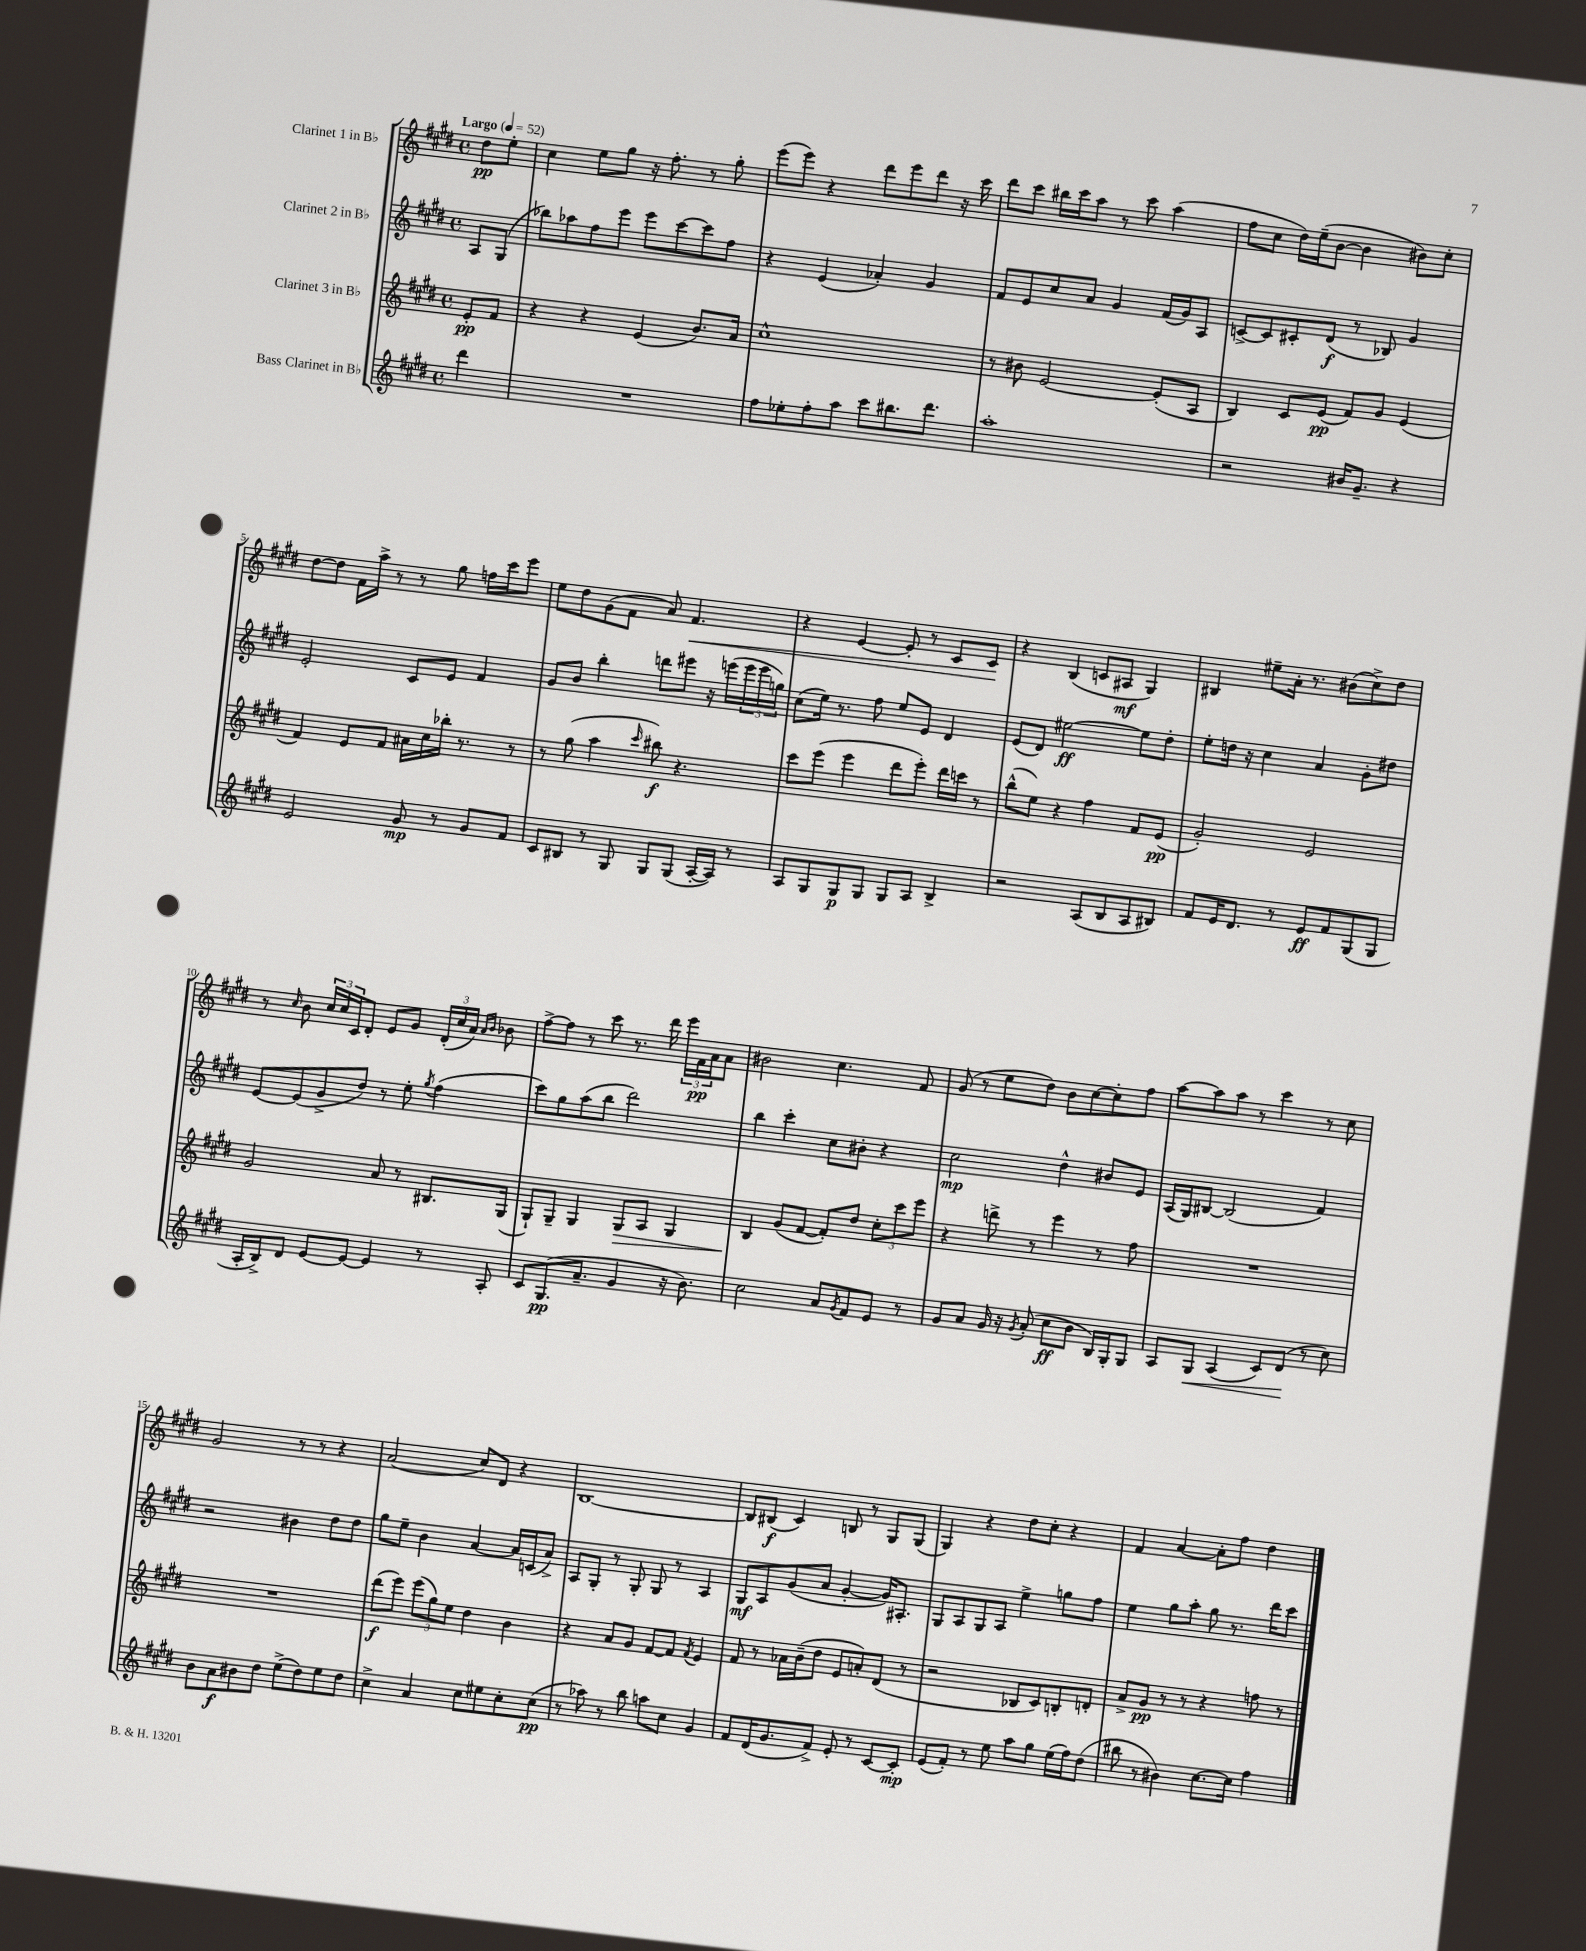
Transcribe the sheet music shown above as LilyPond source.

<<
\new StaffGroup <<
\new Staff = "s0" \with { instrumentName = "Clarinet 1 in Bb" } {
    \clef treble \key e \major \defaultTimeSignature \time 4/4 \partial 4 \tempo "Largo" 4 = 52
    dis''8\pp e''8-. |
    cis''4 e''8 gis''8 r16 fis''8.-. r8 gis''8-. |
    e'''8( e'''8) r4 dis'''8 e'''8 dis'''8 r16 cis'''16 |
    dis'''8 cis'''8 bis''16 cis'''16 a''8 r8 cis'''8 a''4( |
    fis''8 cis''8 dis''16) e''16--( b'8~ b'4 bis'8) cis''8-. |
    dis''8~ dis''8 fis'16 a''16-> r8 r8 gis''8 f''16 cis'''16 e'''8 |
    e''8 dis''8 gis'8( fis'8 a'8) fis'4.\< |
    r4 e'4~ e'8-. r8 cis'8 cis'8\! |
    r4 b4( c'8 ais8\mf gis4) |
    bis4 eis''8-- a'16-. r8. bis'8( cis''8->) dis''8 |
    r8 \grace { cis''16 } b'8 \tuplet 3/2 { cis''16 cis''16 cis'16 } dis'8-. e'8 gis'8 \tuplet 3/2 { dis'16-.( cis''16 a'16) } \grace { a'16 b'16 } bes'8 |
    fis''8~-> fis''8 r8 cis'''8 r8. dis'''16 \tuplet 3/2 { e'''16 fis'16\pp a'16 } a'8 |
    bis'2 cis''4. fis'8 |
    gis'8( r8 e''8 dis''8) b'8 cis''8~ cis''8-. fis''8 |
    a''8~ a''8 a''8 r8 cis'''4 r8 cis''8 |
    gis'2 r8 r8 r4 |
    a'2( cis''8) dis'8 r4 |
    b1~ |
    b8 bis8\f( cis'4) b8 r8 gis8 gis8( |
    gis4) r4 dis''8 cis''8-. r4 |
    fis'4 a'4~ a'8-. fis''8 dis''4 \bar "|." |
}
\new Staff = "s1" \with { instrumentName = "Clarinet 2 in Bb" } {
    \clef treble \key e \major \defaultTimeSignature \time 4/4 \partial 4
    a8 gis8( |
    bes''8) aes''8 fis''8 e'''8 e'''8 cis'''8~ cis'''8 fis''8 |
    r4 e'4( aes'4-.) gis'4 |
    fis'8 e'8 cis''8 a'8 gis'4 fis'16( gis'16) a8 |
    c'8~-> c'8 cis'8-. dis'8\f( r8 bes8) gis'4 |
    e'2-. cis'8 e'8 fis'4 |
    gis'8 b'8 b''4-. d'''8 eis'''8 r16 e'''16( \tuplet 3/2 { e'''16 e'''16 g''16) } |
    cis''8( e''16) r8. fis''8 e''8 e'8 dis'4 |
    e'8( dis'8) eis''2~\ff eis''8 dis''8-. |
    e''8-. d''16 r16 cis''4 a'4 gis'8-. dis''8 |
    e'8~ e'8( gis'8-> dis''8) r8 e''8-. \acciaccatura { gis''8 } fis''4( |
    cis'''8) gis''8 a''8( b''8 dis'''2) |
    b''4 cis'''4-. cis''8 bis'8-. r4 |
    cis''2\mp dis''4-^ bis'8 e'8 |
    a16( gis16) bis8~ bis2( fis'4) |
    r2 bis'4 dis''8 dis''8 |
    gis''8 e''8-- b'4 a'4~ a'16 c'16( a'8->) |
    a8 gis8-. r8 gis8-. gis8 r8 a4 |
    gis8\mf a8 gis'8( a'8 gis'4~-. gis'16) ais8.-. |
    gis8 a8 gis8 a8 e''4-> g''8 fis''8 |
    e''4 gis''8 a''8-. gis''8 r8. dis'''16 cis'''8 \bar "|." |
}
\new Staff = "s2" \with { instrumentName = "Clarinet 3 in Bb" } {
    \clef treble \key e \major \defaultTimeSignature \time 4/4 \partial 4
    e'8-.\pp fis'8 |
    r4 r4 e'4( b'8.) a'16 |
    cis''1-^ |
    r8 bis'8 e'2~ e'8-.( a8 |
    b4) cis'8 e'8\pp( fis'8) gis'8 e'4( |
    fis'4) e'8 fis'8 ais'16 cis''16 bes''16-. r8. r8 |
    r8 gis''8( a''4 \grace { cis'''16 } bis''8\f) r4. |
    cis'''8 e'''8( e'''4 dis'''8 e'''8-.) dis'''16 c'''16 r8 |
    b''8-^( e''8) r4 fis''4 fis'8 e'8\pp( |
    gis'2-.) e'2 |
    gis'2 a'8 r8 bis8. gis16( |
    gis8-!) gis8-- gis4 gis8\> a8 gis4 |
    b4\! gis'8( fis'8~ fis'8-.) dis''8 \tuplet 3/2 { cis''8-. cis'''8 e'''8 } |
    r4 d'''8-> r8 e'''4 r8 fis''8 |
    R1 |
    R1 |
    dis'''8\f( e'''8) \tuplet 3/2 { e'''8( gis''8) e''8 } dis''4 b'4 |
    r4 a'8 gis'8 fis'8~ fis'8 \acciaccatura { fis'8 } e'4 |
    fis'8 r8 aes'16 b'16--( dis''8 e'8 a'8-.) dis'8( r8 |
    r2 bes8 cis'8) b8-. d'8-. |
    a'8-> gis'8\pp r8 r8 r4 f''8 r8 \bar "|." |
}
\new Staff = "s3" \with { instrumentName = "Bass Clarinet in Bb" } {
    \clef treble \key e \major \defaultTimeSignature \time 4/4 \partial 4
    dis'''4 |
    R1 |
    fis''8 ees''8-. fis''8-. a''8 cis'''8 bis''8. dis'''8. |
    a''1-. |
    r2 bis'16 gis'8.-- r4 |
    e'2 gis'8\mp r8 gis'8 fis'8 |
    cis'8 bis8 r8 gis8 gis8 gis8( a16~-. a16) r8 |
    a8 gis8 gis8\p gis8 gis8 a8 b4-> |
    r2 a8( b8 a8 bis8) |
    fis'8 e'16 dis'8. r8 e'8\ff fis'8 gis8( gis8 |
    a16-. b16->) dis'8 e'8~ e'8~ e'4 r8 a8-. |
    cis'8 gis8.\pp( a'8.-- gis'4 r16 b'8.) |
    cis''2 a'8 \acciaccatura { gis'8 } fis'8 e'8 r8 |
    gis'8 a'8 gis'16 r16 \acciaccatura { gis'8 } a'8-.( cis''8\ff b'8 b16) gis16-. gis8 |
    a8 gis8\< a4( cis'8) dis'8\!( r8 cis''8) |
    b'8 a'8\f bis'8 dis''8 e''8->( dis''8) e''8 dis''8 |
    cis''4-> a'4 cis''8 eis''8 cis''8-. cis''8\pp( |
    r8 aes''8) r8 b''8 a''8 cis''8 gis'4 |
    fis'8 dis'16( gis'8. fis'8->) e'8-. r8 cis'8~ cis'8-.\mp |
    e'8( fis'8-.) r8 e''8 a''8 gis''8 e''16( fis''16) dis''8( |
    bis''8 r8 bis'4) cis''8.~ cis''16 fis''4 \bar "|." |
}
>>
>>
